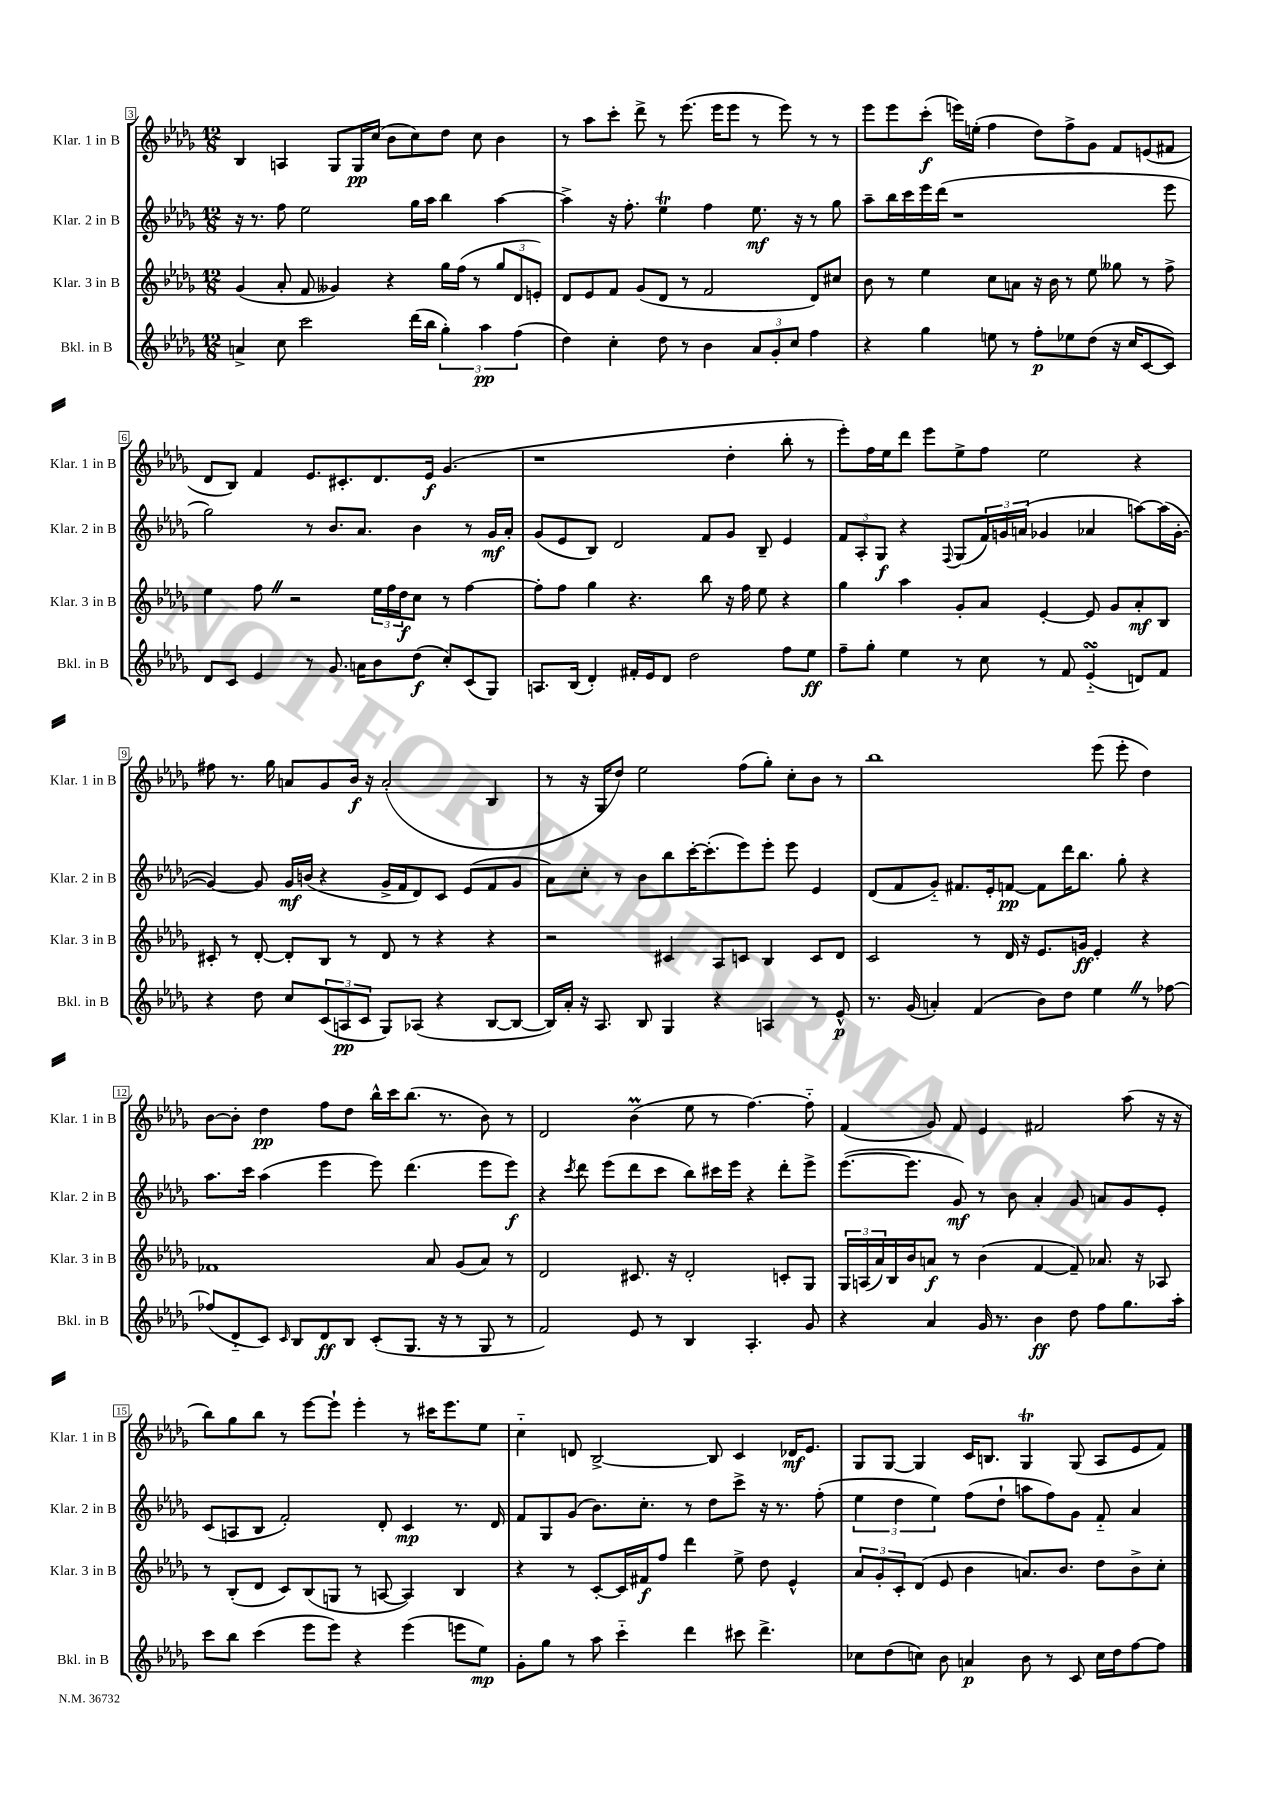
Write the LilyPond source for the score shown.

<<
\new StaffGroup <<
\new Staff = "s0" \with { instrumentName = "Klar. 1 in B" shortInstrumentName = "Klar. 1 in B" } {
    \clef treble \key des \major \numericTimeSignature \time 12/8
    bes4 a4 ges8 ges16\pp c''16( bes'8 c''8) des''8 c''8 bes'4 |
    r8 aes''8 c'''8-. des'''8-> r8 ees'''8.( ees'''16 ees'''8 r8 ees'''8) r8 r8 |
    ees'''8 ees'''8 c'''8-.\f( e'''16) e''16-.( f''4 des''8) f''8-> ges'8 f'8 e'8( fis'8 |
    des'8 bes8) f'4 ees'8. cis'8.-. des'8. ees'16\f ges'4.( |
    r1 des''4-. bes''8-. r8 |
    ees'''8-.) f''16 ees''16 des'''8 ees'''8 ees''8-> f''8 ees''2 r4 |
    fis''8 r8. ges''16 a'8 ges'8 bes'16\f r16 a'2-.( bes4 |
    r8 r16 ges16 des''8) ees''2 f''8( ges''8-.) c''8-. bes'8 r8 |
    bes''1 ees'''8( ees'''8-. des''4) |
    bes'8~ bes'8-. des''4\pp f''8 des''8 bes''16-^ c'''16 bes''8.( r8. bes'8) r8 |
    des'2 bes'4\prall( ees''8 r8 f''4.~) f''8-_ |
    f'4( ges'8) f'8 ees'4 fis'2 aes''8( r16 r16 |
    bes''8) ges''8 bes''8 r8 ees'''8~ ees'''8-! ees'''4-. r8 cis'''16 ees'''8. ees''8 |
    c''4-_ d'8 bes2~-> bes8 c'4 des'16\mf ees'8. |
    ges8 ges8~ ges4 c'16 b8. ges4\trill ges8( aes8 ees'8 f'8) \bar "|." |
}
\new Staff = "s1" \with { instrumentName = "Klar. 2 in B" shortInstrumentName = "Klar. 2 in B" } {
    \clef treble \key des \major \numericTimeSignature \time 12/8
    r16 r8. f''8 ees''2 ges''16 aes''16 bes''4 aes''4~ |
    aes''4-> r16 f''8.-. ees''4\trill f''4 ees''8.\mf r16 r8 ges''8 |
    aes''8-- bes''16 c'''16 ees'''16 des'''16( r1 ees'''8 |
    ges''2) r8 bes'8. aes'8. bes'4 r8 ges'16\mf aes'16-. |
    ges'8( ees'8 bes8) des'2 f'8 ges'8 bes8-- ees'4 |
    \tuplet 3/2 { f'8 aes8-. ges8\f } r4 \appoggiatura { f8 } ges8( \tuplet 3/2 { f'16) g'16 a'16( } ges'4 aes'4 a''8~) a''16( ges'16~-. |
    ges'4~) ges'8 ges'16\mf b'16( r4 ges'16-> f'16 des'8) c'8 ees'8( f'8 ges'8 |
    aes'8) c''8-. r8 bes'8 bes''8 c'''16~-. c'''8.-.( ees'''8) ees'''8-. ees'''8 ees'4 |
    des'8( f'8 ges'8-_) fis'8. ees'16-. f'8~\pp f'8 des'''16 bes''8. ges''8-. r4 |
    aes''8. c'''16 aes''4( ees'''4 ees'''8) des'''4.( ees'''8 ees'''8\f) |
    r4 \acciaccatura { c'''8 } des'''8 ees'''8( des'''8 c'''8 bes''8) cis'''16 ees'''16 r4 des'''8-. ees'''8-> |
    ees'''8.~( ees'''8. ges'8\mf) r8 bes'8 aes'4-. ges'8 a'8 ges'8 ees'8-. |
    c'8( a8 bes8 f'2-.) des'8-. c'4\mp r8. des'16 |
    f'8 ges8 ges'8( bes'8.) c''8.-. r8 des''8 c'''8-> r16 r8. f''8-.( |
    \tuplet 3/2 { ees''4 des''4 ees''4) } f''8( des''8-! a''8 f''8) ges'8 f'8-_ aes'4 \bar "|." |
}
\new Staff = "s2" \with { instrumentName = "Klar. 3 in B" shortInstrumentName = "Klar. 3 in B" } {
    \clef treble \key des \major \numericTimeSignature \time 12/8
    ges'4( aes'8-. f'8 geses'4) r4 ges''16 f''16( r8 \tuplet 3/2 { ges''8 des'8 e'8-.) } |
    des'8 ees'8 f'8 ges'8( des'8 r8 f'2 des'8) cis''8 |
    bes'8 r8 ees''4 c''8 a'8 r16 bes'16 r8 ees''8 geses''8 r8 f''8-> |
    ees''4 f''8 \once \override BreathingSign.text = \markup { \musicglyph "scripts.caesura.straight" } \breathe r2 \tuplet 3/2 { ees''16 f''16 des''16\f } c''8 r8 f''4~ |
    f''8-. f''8 ges''4 r4. bes''8 r16 f''16 ees''8 r4 |
    ges''4 aes''4 ges'8-. aes'8 ees'4~-. ees'8 ges'8 aes'8-.\mf bes8 |
    cis'8-. r8 des'8~-. des'8-. bes8 r8 des'8 r8 r4 r4 |
    r2 cis'4 aes8 c'8 bes4 c'8 des'8 |
    c'2 r8 des'16 r16 ees'8. g'16\ff ees'4-. r4 |
    fes'1 aes'8 ges'8( aes'8) r8 |
    des'2 cis'8. r16 des'2-. c'8-. ges8 |
    \tuplet 3/2 { ges16 a16( aes'16) } bes16 bes'16 a'8\f r8 bes'4( f'4~ f'8--) aes'8. r16 aes8 |
    r8 bes8-.( des'8 c'8) bes8( g8 r8 a8~ a4) bes4 |
    r4 r8 c'8~-. c'16 fis'16\f f''8 des'''4 ees''8-> des''8 ees'4-^ |
    \tuplet 3/2 { aes'8 ges'8-. c'8-. } des'8( ees'8 bes'4 a'8.) bes'8. des''8 bes'8-> c''8-. \bar "|." |
}
\new Staff = "s3" \with { instrumentName = "Bkl. in B" shortInstrumentName = "Bkl. in B" } {
    \clef treble \key des \major \numericTimeSignature \time 12/8
    a'4-> c''8 c'''2 des'''16( bes''16 \tuplet 3/2 { ges''4-.) aes''4\pp f''4( } |
    des''4) c''4-. des''8 r8 bes'4 \tuplet 3/2 { aes'8 ges'8-. c''8 } f''4 |
    r4 ges''4 e''8 r8 f''8-.\p ees''8 des''8( r16 c''16 c'8~ c'8) |
    des'8 c'8 ees'4 r8 ges'8. a'16 bes'8 des''8\f( c''8-.) c'8( ges8) |
    a8. bes16( des'4-.) fis'16-. ees'16 des'8 des''2 f''8 ees''8\ff |
    f''8-- ges''8-. ees''4 r8 c''8 r8 f'8 ees'4-_\turn( d'8) f'8 |
    r4 des''8 c''8 \tuplet 3/2 { c'8( a8\pp c'8 } ges8) aes8( r4 bes8~ bes8~ |
    bes16) aes'16-. r16 aes8. bes8 ges4 r4 a4 r8 ees'8-^\p |
    r8. ges'16( a'4-.) f'4( bes'8) des''8 ees''4 \once \override BreathingSign.text = \markup { \musicglyph "scripts.caesura.straight" } \breathe r8 fes''8~ |
    fes''8( des'8-_ c'8) \grace { c'16 } bes8 des'8\ff bes8 c'8-.( ges8. r16 r8 ges8 r8 |
    f'2) ees'8 r8 bes4 aes4.-. ges'8 |
    r4 aes'4 ges'16 r8. bes'4\ff des''8 f''8 ges''8. aes''16-. |
    c'''8 bes''8 c'''4( ees'''8 ees'''8) r4 ees'''4( e'''8 ees''8\mp) |
    ges'8-. ges''8 r8 aes''8 c'''4-_ des'''4 cis'''8 des'''4.-> |
    ces''8 des''8( c''8) bes'8 a'4\p bes'8 r8 c'8 c''16 des''16 f''8~ f''8 \bar "|." |
}
>>
>>
\layout { \context { \Score currentBarNumber = #3 \override BarNumber.stencil = #(make-stencil-boxer 0.1 0.3 ly:text-interface::print) } }
